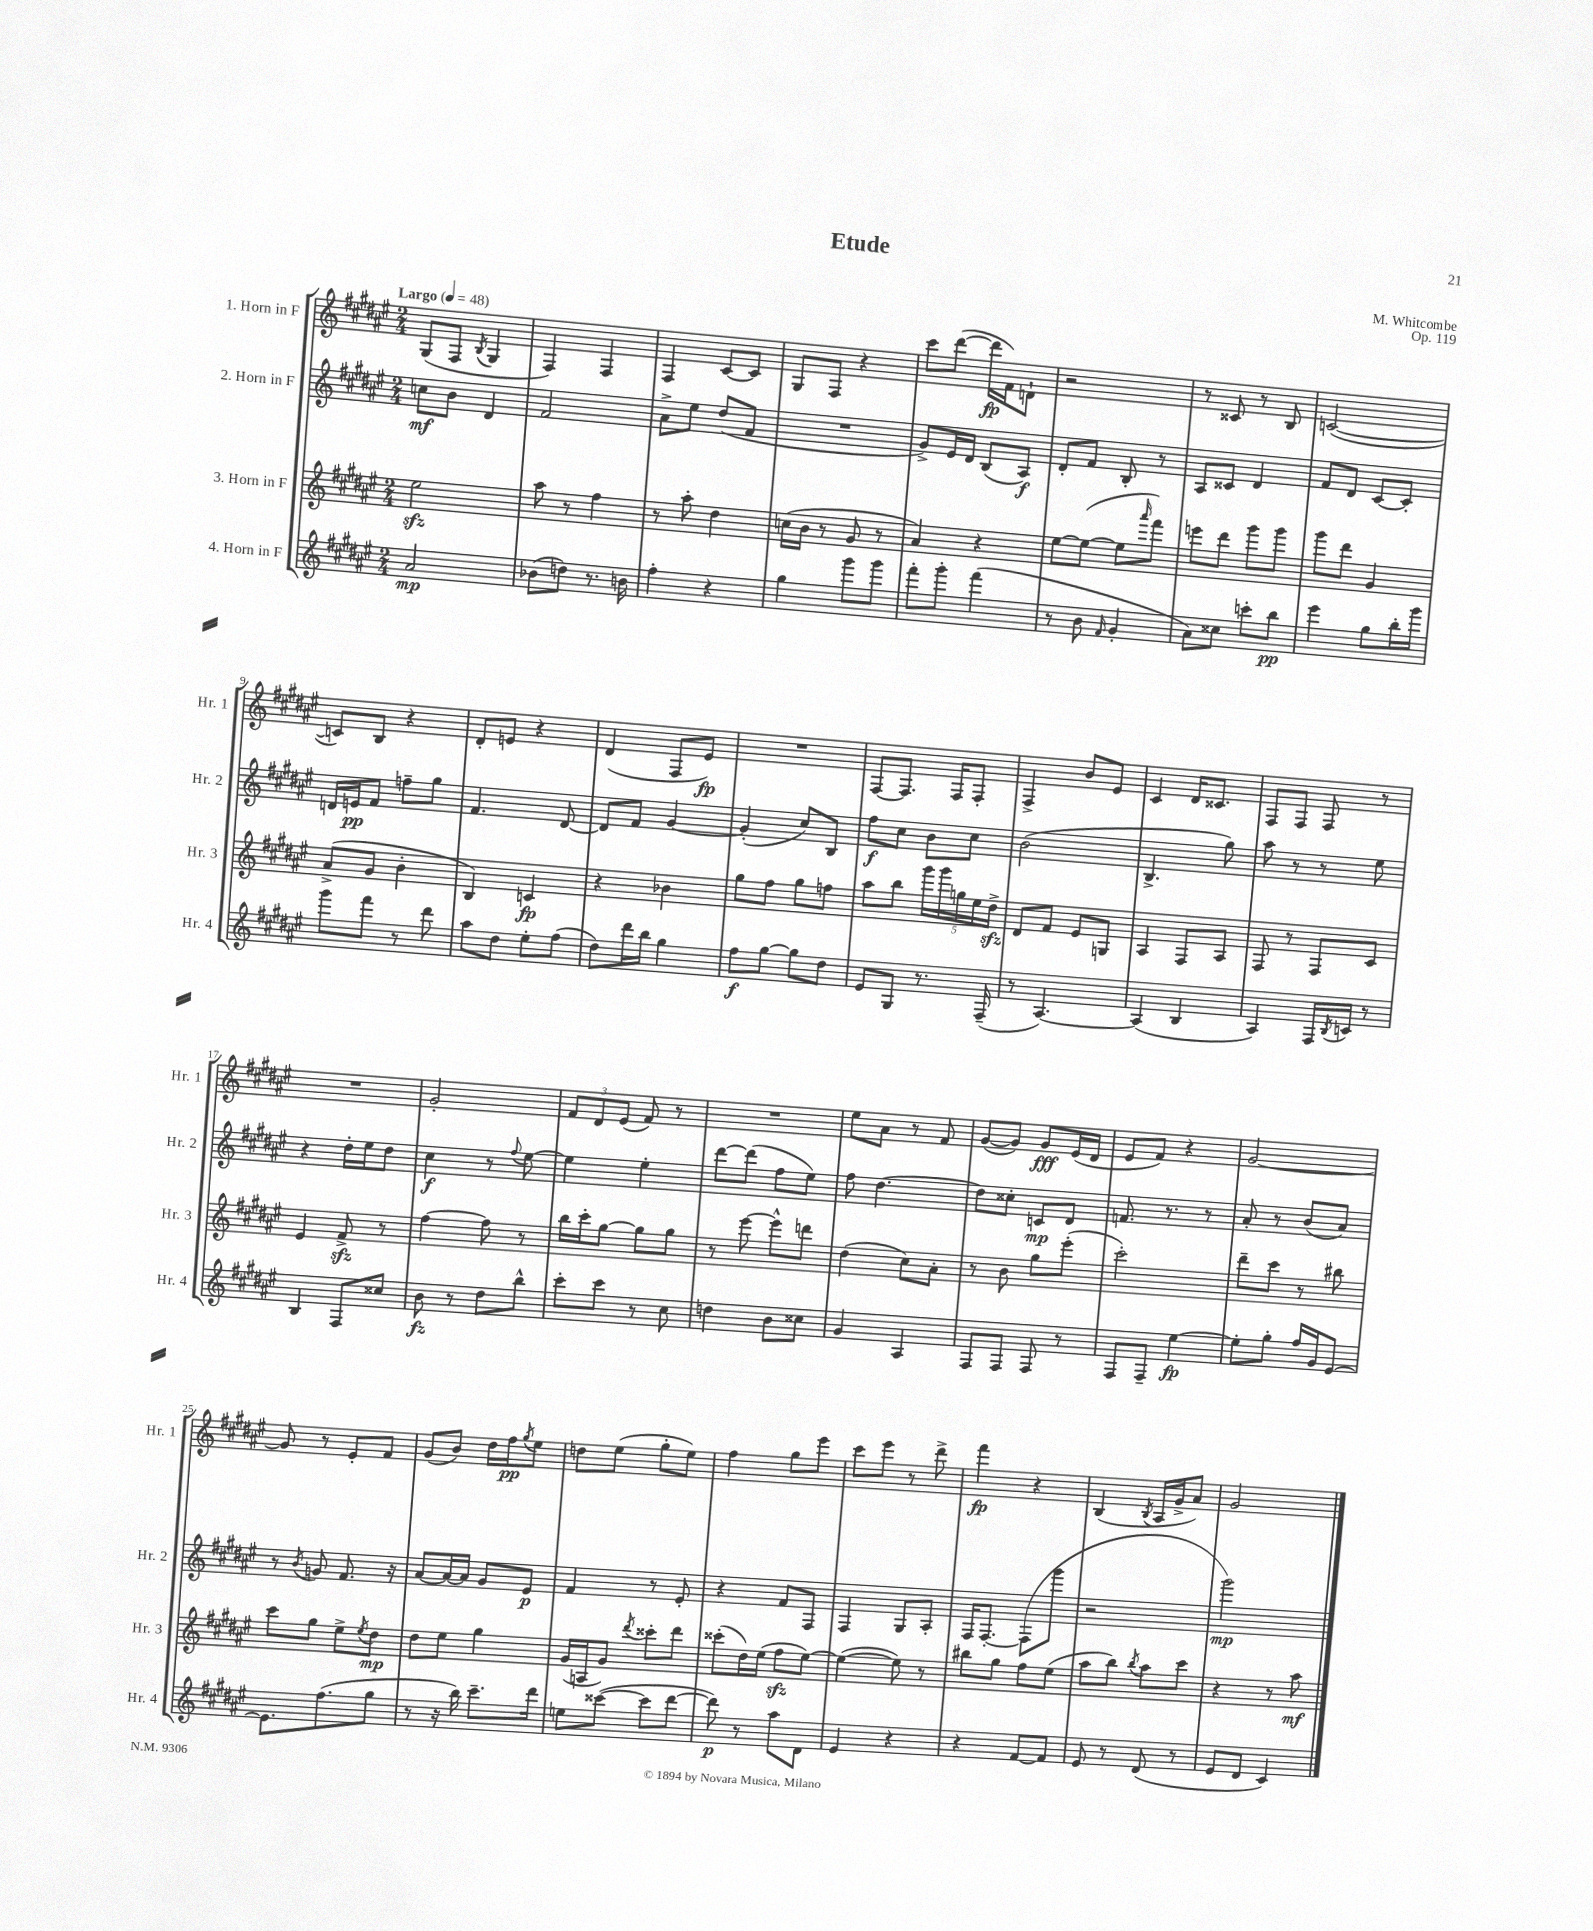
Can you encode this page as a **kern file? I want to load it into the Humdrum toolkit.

**kern	**kern	**kern	**kern
*staff4	*staff3	*staff2	*staff1
*clefG2	*clefG2	*clefG2	*clefG2
*k[f#c#g#d#a#e#]	*k[f#c#g#d#a#e#]	*k[f#c#g#d#a#e#]	*k[f#c#g#d#a#e#]
*M2/4	*M2/4	*M2/4	*M2/4
*MM48	*MM48	*MM48	*MM48
2a#/	2ee#\	8cc\L	(8G#/L
.	.	8b\J	8F#/J
.	.	.	8qB/
.	.	4d#/	4G#/
=	=	=	=
(8b-\L	8aa#\	2f#/	4F#/)
8dd\J)	8r	.	.
8.r	4ff#\	.	4F#/
16b\	.	.	.
=	=	=	=
4ff#'\	8r	8a#^\L	4F#/
.	8aa#'\	8ee#\J	.
4r	4dd#\	(8dd#/L	[8c#/L
.	.	8f#/J	8c#/]J
=	=	=	=
4gg#\	(16cc\LL	2r	8G#/L
.	16b\JJ	.	.
.	8r	.	8F#/J
8ggg#\L	8g#/	.	4r
8ggg#\J	8r	.	.
=	=	=	=
8fff#'\L	4a#/)	8g#^/L)	8ccc#\L
8ggg#'\J	.	16e#/L	([8ddd#\J
.	.	16d#/JJ	.
(4fff#\	4r	(8B/L	16ddd#\]LL
.	.	.	16f#\J)
.	.	8A#/J)	8d`\J
=	=	=	=
8r	[8ee#\L	8d#'/L	2r
8b\	(8ee#\_J	8f#/J	.
16qqf#/	.	.	.
4g#'/	8ee#\]L	8B'/	.
.	16qqaaa#/	.	.
.	8fff#\J)	8r	.
=	=	=	=
8a#\L)	8eee\L	8A#/L	8r
8cc##\J	8ddd#\J	8c##/J	8c##/
8ccc'\L	8ggg#\L	4d#/	8r
8bb\J	8ggg#\J	.	8B/
=	=	=	=
4eee#\	8ggg#\L	8f#/L	([2c/
.	8ddd#\J	8d#/J	.
8gg#\L	4g#/	[8c#/L	.
16bb'\L	.	8c#'/]J	.
16ggg#\JJ	.	.	.
=	=	=	=
8ggg#\L	(8a#^/L	16d/LL	8c/]L)
.	.	16e/J	.
8fff#\J	8g#/J	8f#/J	8B/J
8r	4b'\	8ff~\L	4r
8ddd#\	.	8gg#\J	.
=	=	=	=
8aa#\L	4B/)	4.f#/	8d#'/L
8dd#\J	.	.	8e/J
8ee#'\L	4c/	.	4r
(8ff#\J	.	[8d#/	.
=	=	=	=
8dd#\L)	4r	8d#/]L	(4d#/
16ddd#\L	.	8f#/J	.
16bb\JJ	.	.	.
4gg#\	4b-\	[4g#/	8F#/L
.	.	.	8e#/J)
=	=	=	=
8ff#\L	8gg#\L	(4g#'/]	2r
[8gg#\J	8ff#\J	.	.
8gg#\]L	8gg#\L	8cc#/L)	.
8dd#\J	8ff\J	8B/J	.
=	=	=	=
8e#/L	8aa#\L	8ff#\L	[8F#/L
8G#/J	8bb\J	8cc#\J	8.F#/]J
8.r	20ggg#\LL	8b\L	.
.	20ggg#\	.	.
.	.	.	16F#/LK
.	20gg\	.	.
.	.	8cc#\J	8F#'/J
.	20ee#\	.	.
(16F#~/	.	.	.
.	20dd#^\JJ	.	.
=	=	=	=
8r	8d#/L	(2b\	4F#^/
[4.A#/)	8f#/J	.	.
.	8e#/L	.	8b/L
.	8G/J	.	8e#/J
=	=	=	=
(4A#/]	4A#/	4.B^/	4c#/
4B/	8F#/L	.	16d#/LK
.	.	.	8.c##/J
.	8A#/J	8gg#\)	.
=	=	=	=
4A#/)	8F#/	8aa#\	8F#/L
.	8r	8r	8F#/J
16F#/LL	8F#/L	8r	8F#/
8qB/	.	.	.
16c/JJ	.	.	.
8r	8c#/J	8ee#\	8r
=	=	=	=
4B/	4e#/	4r	2r
8F#/L	8f#^/	16dd#'\LL	.
.	.	16ee#\J	.
8cc##/J	8r	8dd#\J	.
=	=	=	=
8b\	[4ff#\	4cc#\	2g#'/
8r	.	.	.
8dd#\L	8ff#\]	8r	.
.	.	8qqff#/	.
8bb^^\J	8r	[8ee#\	.
=	=	=	=
8ccc#'\L	16bb\LL	4ee#\]	12f#/L
.	16ccc#'\J	.	.
.	.	.	12d#/
8ccc#\J	[8gg#\J	.	.
.	.	.	(12e#/J
8r	8gg#\]L	4ee#'\	8f#/)
8cc#\	8gg#\J	.	8r
=	=	=	=
4dd\	8r	[8ddd#\L	2r
.	[8eee#\	(8ddd#\]J	.
8b\L	8eee#^^\]L	8ff#\L	.
8cc##\J	8ddd\J	8ee#\J)	.
=	=	=	=
4g#/	(4dd#\	8ff#\	8ee#\L
.	.	[4.dd#\	8a#\J
4A#/	8cc#\L)	.	8r
.	8a#'\J	.	8f#/
=	=	=	=
8F#/L	8r	8dd#\]L	([8g#/L
8F#/J	8b\	8cc##'\J	8g#/]J)
8F#/	8gg#\L	8c/L	8g#/L
8r	(8eee#'\J	8d#/J	(16e#/L
.	.	.	16d#/JJ
=	=	=	=
8F#/L	2ccc#'\)	8.f/	8e#/L
8F#~/J	.	.	8f#/J)
.	.	8.r	.
[4ee#\	.	.	4r
.	.	8r	.
=	=	=	=
8ee#'\]L	8ddd#~\L	8a#'/	[2g#/
8gg#'\J	8ccc#\J	8r	.
16ff#/LL	8r	(8b/L	.
16g#/J	.	.	.
[8e#/J	8bb#\	8a#/J)	.
=	=	=	=
8.e#\]L	8ccc#\L	8r	8g#/]
.	.	8qb/	.
.	8gg#\J	8g/	8r
(8.ff#\	.	.	.
.	8ee#^\L	8.f#/	8e#'/L
.	8qee#/	.	.
8gg#\J	8dd#\J	.	8f#/J
.	.	16r	.
=	=	=	=
8r	8dd#\L	[8a#/L	(8g#/L
16r	8ee#\J	16a#/_L	8b/J)
16bb\)	.	16a#/]JJ	.
8.ccc#~\L	4gg#\	8g#/L	16dd#\LL
.	.	.	16ff#\J
.	.	.	8qgg#/
.	.	8e#/J	8ee#\J
16ddd#\Jk	.	.	.
=	=	=	=
8ee\L	(16g#/LL	4f#/	8dd\L
.	16A/J	.	.
([8ccc##\J	8g#/J)	.	(8ee#\J
.	8qddd#/	.	.
8ccc##\]L	8ccc##'\L	8r	8gg#'\L
[8ddd#\J	8ddd#\J	8e#'/	8ee#\J)
=	=	=	=
8ddd#\])	(8ccc##'\L	4r	4ff#\
8r	16dd#\L)	.	.
.	(16ee#\JJ	.	.
8aa#\L	8ff#\L	8f#/L	8gg#\L
8d#\J	[8ee#\J)	8F#/J	8eee#\J
=	=	=	=
4e#/	(4ee#\_	4F#/	8ccc#\L
.	.	.	8eee#\J
4r	8ee#\])	8G#/L	8r
.	8r	8A#'/J	8ddd#^\
=	=	=	=
4r	8bb#\L	16F#/LK	4fff#\
.	.	[8.F#'/J	.
.	8gg#\J	.	.
[8f#/L	8ff#\L	(8F#\]L	4r
8f#/]J	(8ee#\J	8ggg#\J	.
=	=	=	=
8e#/	8aa#\L	2r	(4B/
8r	8bb\J)	.	.
.	8qbb/	.	8qB/
(8d#/	8aa#\L	.	16A#/LL
.	.	.	16g#^/J
8r	8ccc#\J	.	8a#/J)
=	=	=	=
8e#/L	4r	2ggg#\)	2g#/
8d#/J	.	.	.
4c#/)	8r	.	.
.	8aa#\	.	.
==	==	==	==
*-	*-	*-	*-
